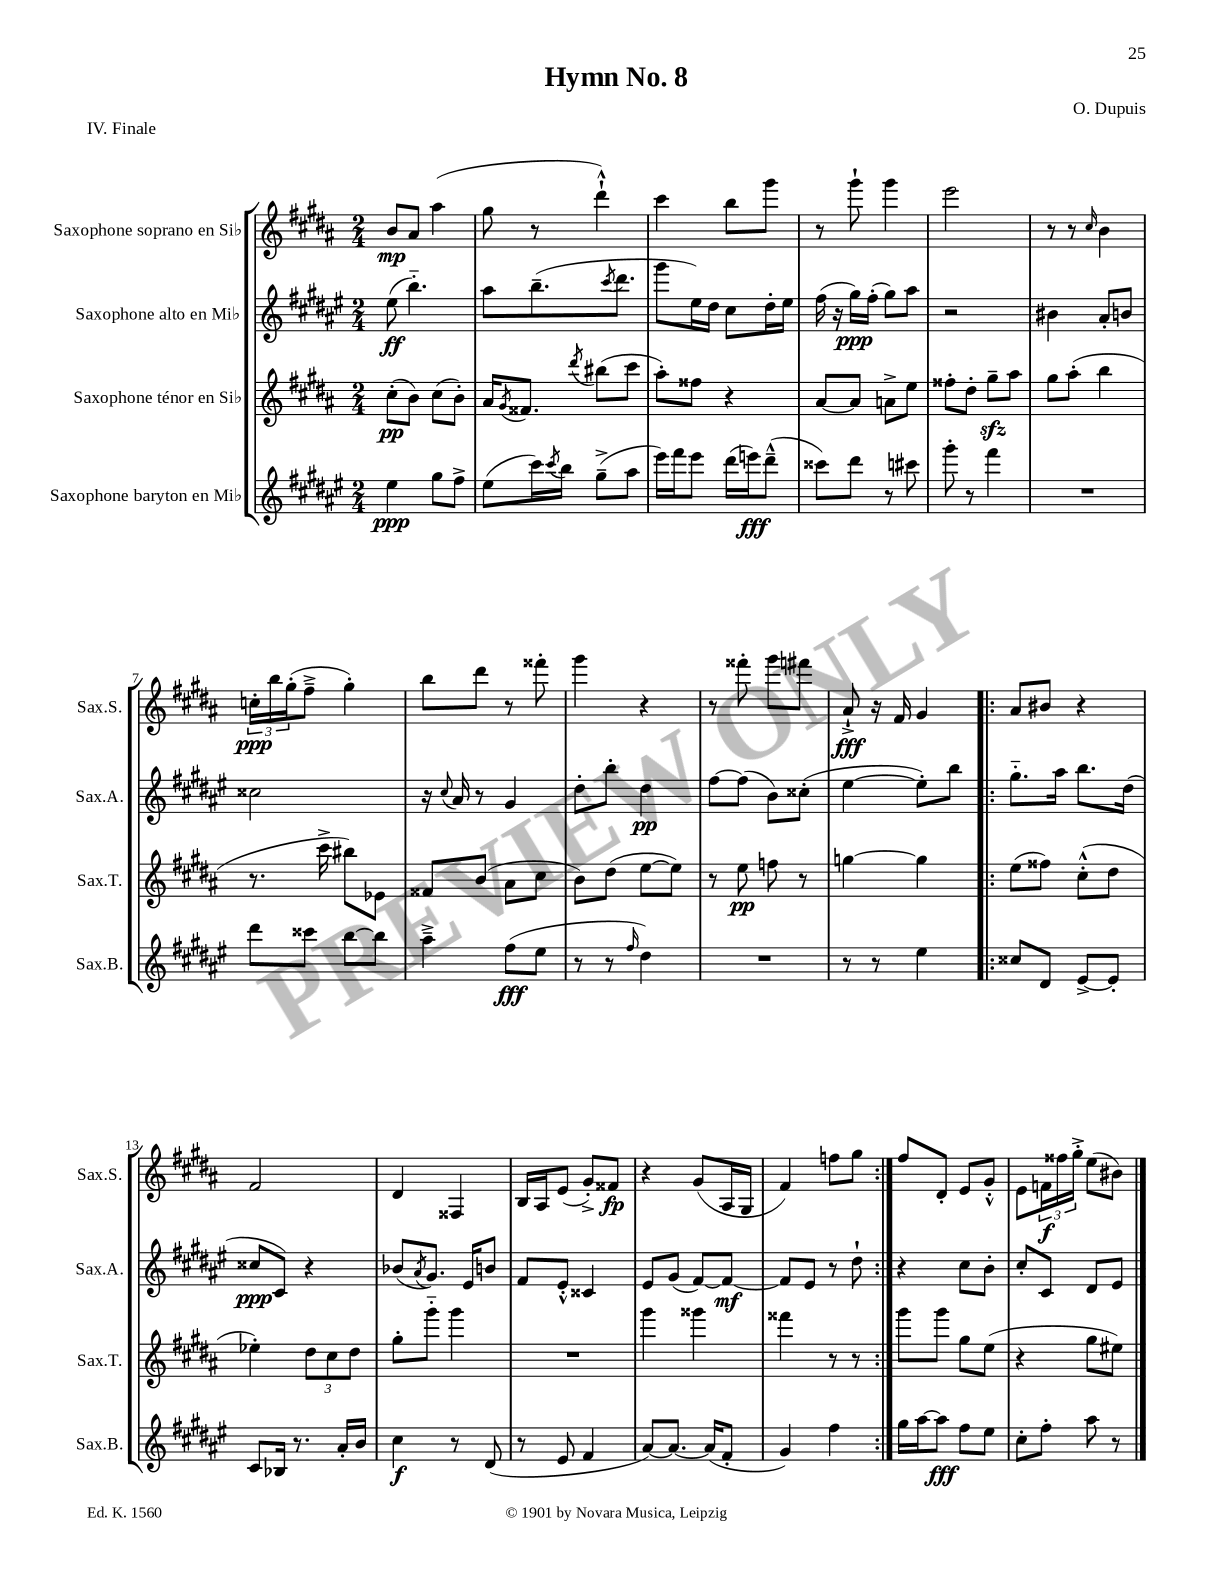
\header { title = "Hymn No. 8" composer = "O. Dupuis" piece = "IV. Finale" }
<<
\new StaffGroup <<
\new Staff = "s0" \with { instrumentName = "Saxophone soprano en Sib" shortInstrumentName = "Sax.S." } {
    \clef treble \key b \major \numericTimeSignature \time 2/4
    b'8\mp ais'8 ais''4( |
    gis''8 r8 dis'''4-!-^) |
    cis'''4 b''8 gis'''8 |
    r8 gis'''8-! gis'''4 |
    e'''2 |
    r8 r8 \grace { cis''16 } b'4 |
    \tuplet 3/2 { c''16-.\ppp b''16 gis''16-.( } fis''8---> gis''4-.) |
    b''8 dis'''8 r8 fisis'''8-. |
    gis'''4 r4 |
    r8 fisis'''8-. gis'''8 fis'''8 |
    ais'8-!->\fff r16 fis'16 gis'4 |
    \repeat volta 2 { ais'8 bis'8 r4 |
    fis'2 |
    dis'4 fisis4 |
    b16 ais16 e'8( gis'8-.->) fisis'8\fp |
    r4 gis'8( ais16 gis16 |
    fis'4) f''8 gis''8 | }
    fis''8 dis'8-. e'8 gis'8-.-^ |
    e'8 \tuplet 3/2 { f'16\f fisis''16 gis''16-.-> } e''8( bis'8) \bar "|." |
}
\new Staff = "s1" \with { instrumentName = "Saxophone alto en Mib" shortInstrumentName = "Sax.A." } {
    \clef treble \key fis \major \numericTimeSignature \time 2/4
    eis''8\ff( b''4.-_) |
    ais''8 b''8.--( \acciaccatura { cis'''8 } dis'''8. |
    gis'''8 eis''16) dis''16 cis''8 dis''16-. eis''16 |
    fis''16( r16 gis''16\ppp) fis''16-.( gis''8) ais''8 |
    r2 |
    bis'4 ais'8-. b'8 |
    cisis''2 |
    r16 \appoggiatura { cis''8 } ais'16 r8 gis'4 |
    dis''8-. b''8-. dis''4\pp |
    fis''8~ fis''8( b'8) cisis''8-.( |
    eis''4~ eis''8-.) b''8 |
    \repeat volta 2 { gis''8.-_ ais''16 b''8. dis''16( |
    cisis''8\ppp cis'8) r4 |
    bes'8( \acciaccatura { ais'8 } gis'8.) eis'16 b'8 |
    fis'8 eis'8-.-^ cisis'4 |
    eis'8 gis'8( fis'8~) fis'8~\mf |
    fis'8 eis'8 r8 dis''8-! | }
    r4 cis''8 b'8-. |
    cis''8-. cis'8 dis'8 eis'8 \bar "|." |
}
\new Staff = "s2" \with { instrumentName = "Saxophone ténor en Sib" shortInstrumentName = "Sax.T." } {
    \clef treble \key b \major \numericTimeSignature \time 2/4
    cis''8-.\pp( b'8) cis''8( b'8-.) |
    ais'16 \acciaccatura { gis'8 } fisis'8. \acciaccatura { dis'''8 } bis''8( cis'''8 |
    ais''8-.) fisis''8 r4 |
    ais'8~ ais'8 a'8-> e''8 |
    fisis''8-. dis''8-. gis''8--\sfz ais''8 |
    gis''8 ais''8-.( b''4 |
    r8. cis'''16-> bis''8) ees'8 |
    fisis'8 b'8( ais'8 cis''8 |
    b'8) dis''8( e''8~ e''8) |
    r8 e''8\pp f''8 r8 |
    g''4~ g''4 |
    \repeat volta 2 { e''8( fisis''8) cis''8-.-^( dis''8 |
    ees''4-.) \tuplet 3/2 { dis''8 cis''8 dis''8 } |
    gis''8-. gis'''8-_ gis'''4 |
    R2 |
    gis'''4 gisis'''4 |
    fisis'''4 r8 r8 | }
    gis'''8 gis'''8 gis''8 e''8( |
    r4 gis''8 eis''8) \bar "|." |
}
\new Staff = "s3" \with { instrumentName = "Saxophone baryton en Mib" shortInstrumentName = "Sax.B." } {
    \clef treble \key fis \major \numericTimeSignature \time 2/4
    eis''4\ppp gis''8 fis''8-> |
    eis''8( cis'''16) \acciaccatura { cis'''8 } b''16 gis''8--->( ais''8 |
    eis'''16) fis'''16 eis'''8 dis'''16( e'''16\fff) dis'''8---^( |
    cisis'''8) dis'''8 r8 cis'''8 |
    gis'''8-. r8 fis'''4 |
    R2 |
    dis'''8 cisis'''8 b''8~ b''8 |
    ais''4---> fis''8\fff( eis''8 |
    r8 r8 \grace { fis''16 } dis''4) |
    R2 |
    r8 r8 eis''4 |
    \repeat volta 2 { cisis''8 dis'8 eis'8~-> eis'8-. |
    cis'8 bes16 r8. ais'16-. b'16 |
    cis''4\f r8 dis'8( |
    r8 eis'8 fis'4 |
    ais'8~) ais'8.~ ais'16( fis'8-. |
    gis'4) fis''4 | }
    gis''16 ais''16~ ais''8\fff fis''8 eis''8 |
    cis''8-. fis''8-. ais''8 r8 \bar "|." |
}
>>
>>
